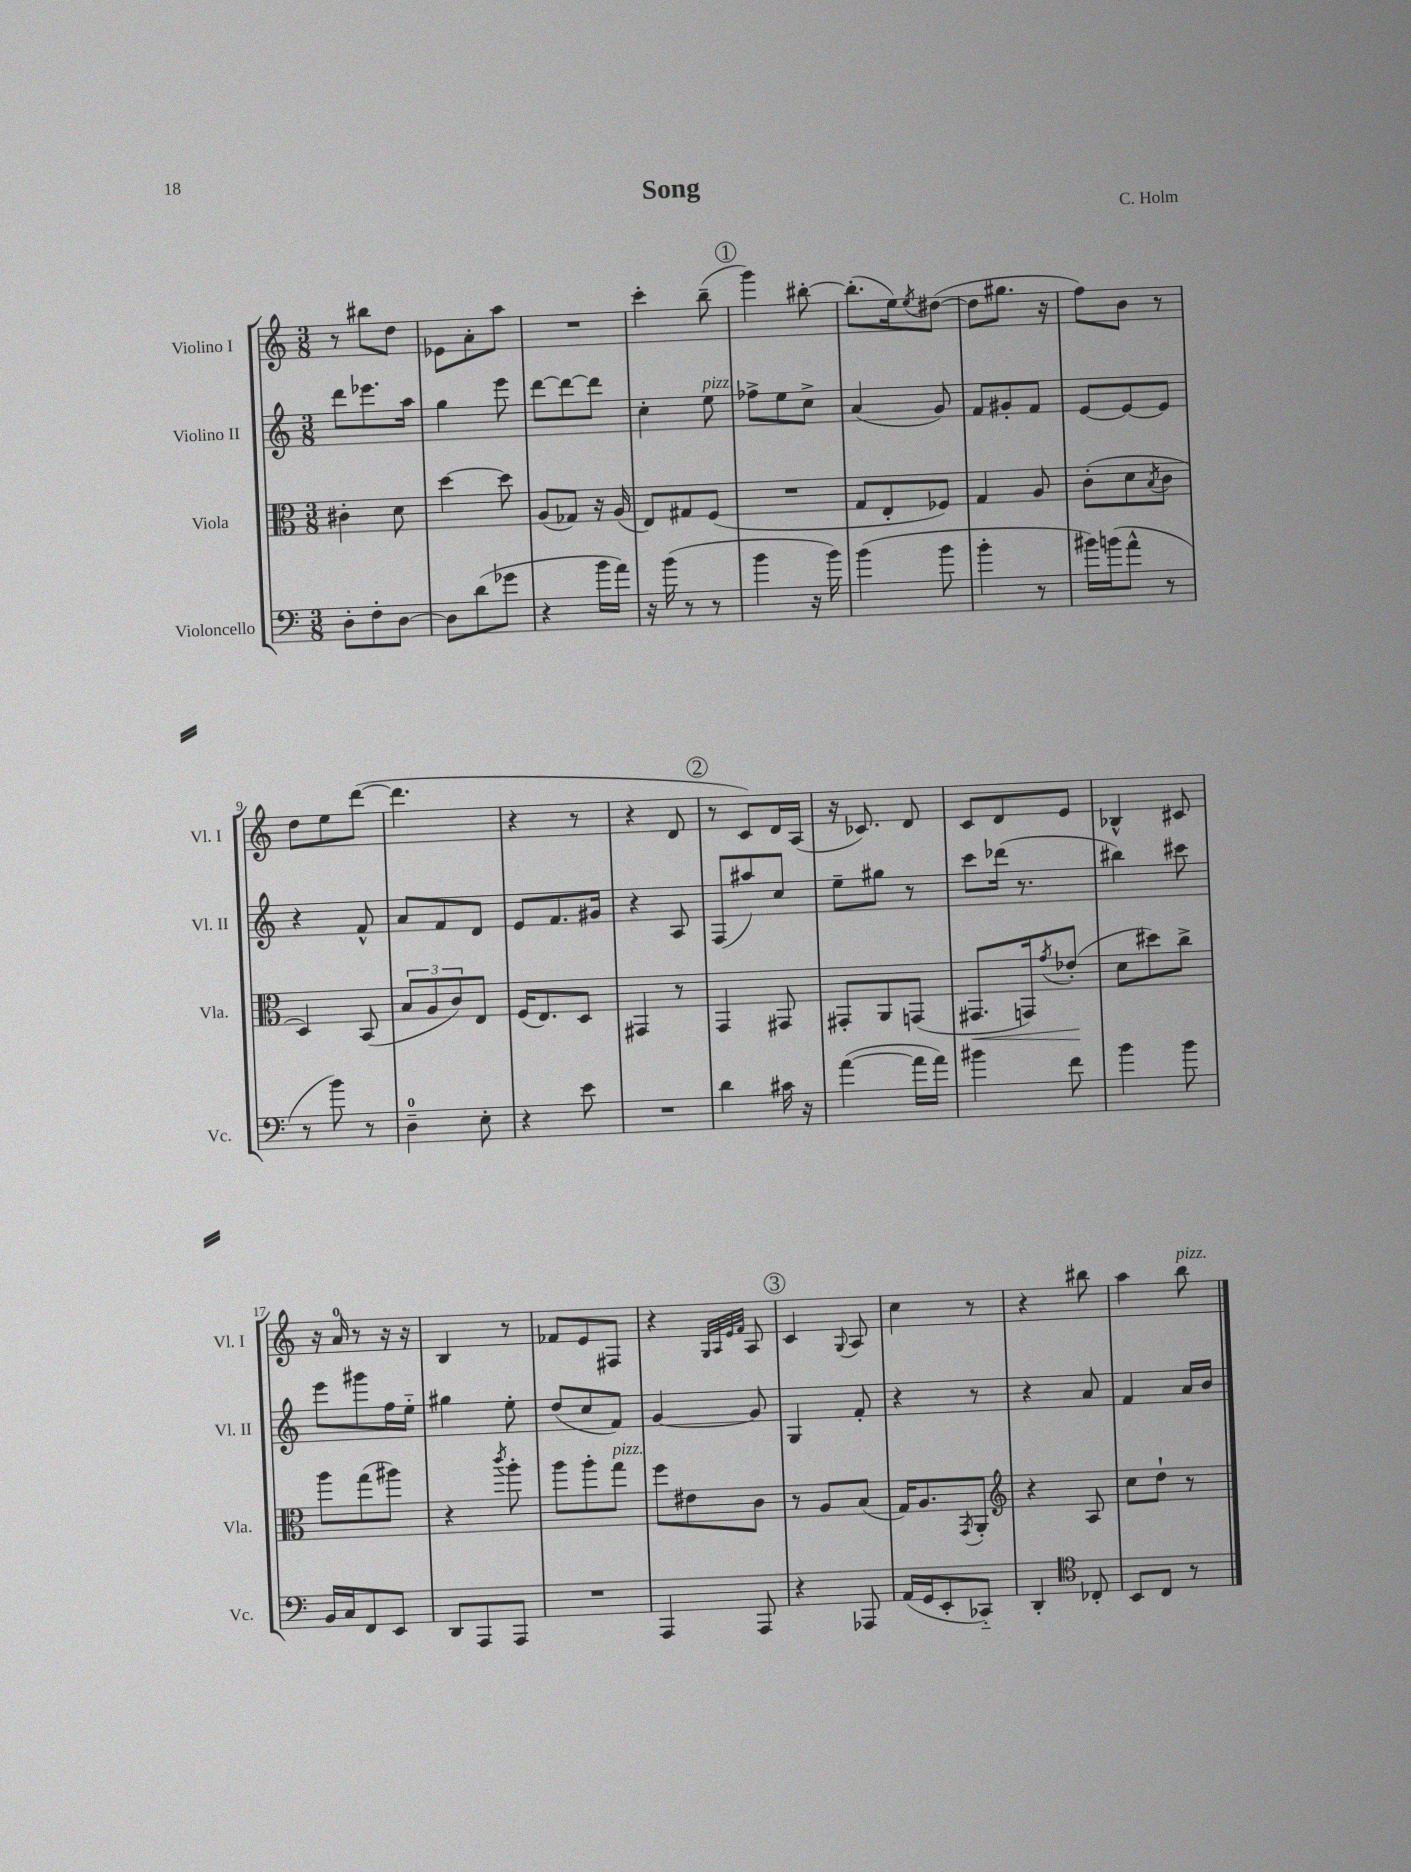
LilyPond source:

\header { title = "Song" composer = "C. Holm" }
<<
\new StaffGroup <<
\new Staff = "s0" \with { instrumentName = "Violino I" shortInstrumentName = "Vl. I" } {
    \clef treble \key c \major \numericTimeSignature \time 3/8
    r8 bis''8 d''8 |
    ees'8 a'8-. a''8 |
    R4. |
    c'''4-. b''8--( |
    \mark \markup { \circle "1" } g'''4) bis''8~-. |
    bis''8.-.( e''16) \acciaccatura { e''8 } dis''8~( |
    dis''8 gis''8. r16 |
    f''8) b'8 r8 |
    d''8 e''8 d'''8~( |
    d'''4. |
    r4 r8 |
    r4 d'8 |
    \mark \markup { \circle "2" } r8 c'8) d'16 a16( |
    r16 ces'8.) d'8 |
    c'8 d'8 e'8 |
    bes4-^ cis'8 |
    r16 a'16-0 r8 r16 r16 |
    b4 r8 |
    fes'8 e'8 fis8 |
    r4 \grace { g32 a32 e'32 f'32 } a8 |
    \mark \markup { \circle "3" } c'4 \appoggiatura { g8 } a8 |
    c''4 r8 |
    r4 bis''8 |
    a''4 b''8^\markup { \italic "pizz." } \bar "|." |
}
\new Staff = "s1" \with { instrumentName = "Violino II" shortInstrumentName = "Vl. II" } {
    \clef treble \key c \major \numericTimeSignature \time 3/8
    d'''8 ees'''8. a''16 |
    g''4 e'''8 |
    d'''8~ d'''8~ d'''8 |
    c''4-. e''8^\markup { \italic "pizz." } |
    \mark \markup { \circle "1" } fes''8-> e''8 c''8-> |
    a'4( g'8) |
    f'8 gis'8-. f'8 |
    e'8~ e'8~ e'8 |
    r4 f'8-^ |
    a'8 f'8 d'8 |
    e'8 f'8. gis'16 |
    r4 a8 |
    \mark \markup { \circle "2" } f8( ais''8) c''8 |
    e''8-- gis''8 r8 |
    c'''8 des'''16( r8. |
    bis''4) cis'''8 |
    e'''8 gis'''8 f''16 e''16-_ |
    gis''4 e''8-. |
    d''8( c''8 f'8) |
    g'4~ g'8 |
    \mark \markup { \circle "3" } g4 f'8-. |
    r4 r8 |
    r4 a'8 |
    f'4 a'16 b'16 \bar "|." |
}
\new Staff = "s2" \with { instrumentName = "Viola" shortInstrumentName = "Vla." } {
    \clef alto \key c \major \numericTimeSignature \time 3/8
    cis'4-. d'8 |
    d''4~ d''8 |
    a8( ges8) r16 a16( |
    e8) gis8 f8( |
    \mark \markup { \circle "1" } R4. |
    g8 e8-. fes8) |
    g4 a8 |
    c'8-.( d'8 \acciaccatura { b8 } c'8 |
    d4) b,8( |
    \tuplet 3/2 { b8 a8 c'8) } e8 |
    f16( e8.) d8 |
    gis,4 r8 |
    \mark \markup { \circle "2" } g,4 gis,8 |
    gis,8-. a,8 g,8( |
    gis,8.\< g,16) \acciaccatura { g'8 } ees'8-.\!( |
    d'8 dis''8) c''8-> |
    a''8 g''8( ais''8) |
    r4 \acciaccatura { c'''8 } a''8-. |
    a''8 a''8-. g''8^\markup { \italic "pizz." } |
    f''8 eis'8 c'8 |
    \mark \markup { \circle "3" } r8 a8 b8( |
    g16) a8. \acciaccatura { g,8 } a,8-. |
    \clef treble r4 a8 |
    c''8 d''8-! r8 \bar "|." |
}
\new Staff = "s3" \with { instrumentName = "Violoncello" shortInstrumentName = "Vc." } {
    \clef bass \key c \major \numericTimeSignature \time 3/8
    d8-. f8-. d8~ |
    d8 d'8( ges'8 |
    r4 b'16 a'16) |
    r16 b'16( r8 r8 |
    \mark \markup { \circle "1" } b'4 r16 b'16) |
    b'4( b'8 |
    b'4-. r8 |
    bis'16) b'16( a'8-^ r8 |
    r8 b'8) r8 |
    d4-0-- e8-. |
    r4 e'8 |
    R4. |
    \mark \markup { \circle "2" } d'4 cis'16 r16 |
    a'4~( a'16 a'16) |
    bis'4 f'8 |
    b'4 b'8 |
    b,16 c16 f,8 e,8 |
    d,8 a,,8 a,,8 |
    R4. |
    a,,4 a,,8 |
    \mark \markup { \circle "3" } r4 aes,,8 |
    a,16( g,16 e,8-. ces,8-_) |
    d,4-. \clef tenor ces8-. |
    b,8 c8 r8 \bar "|." |
}
>>
>>
